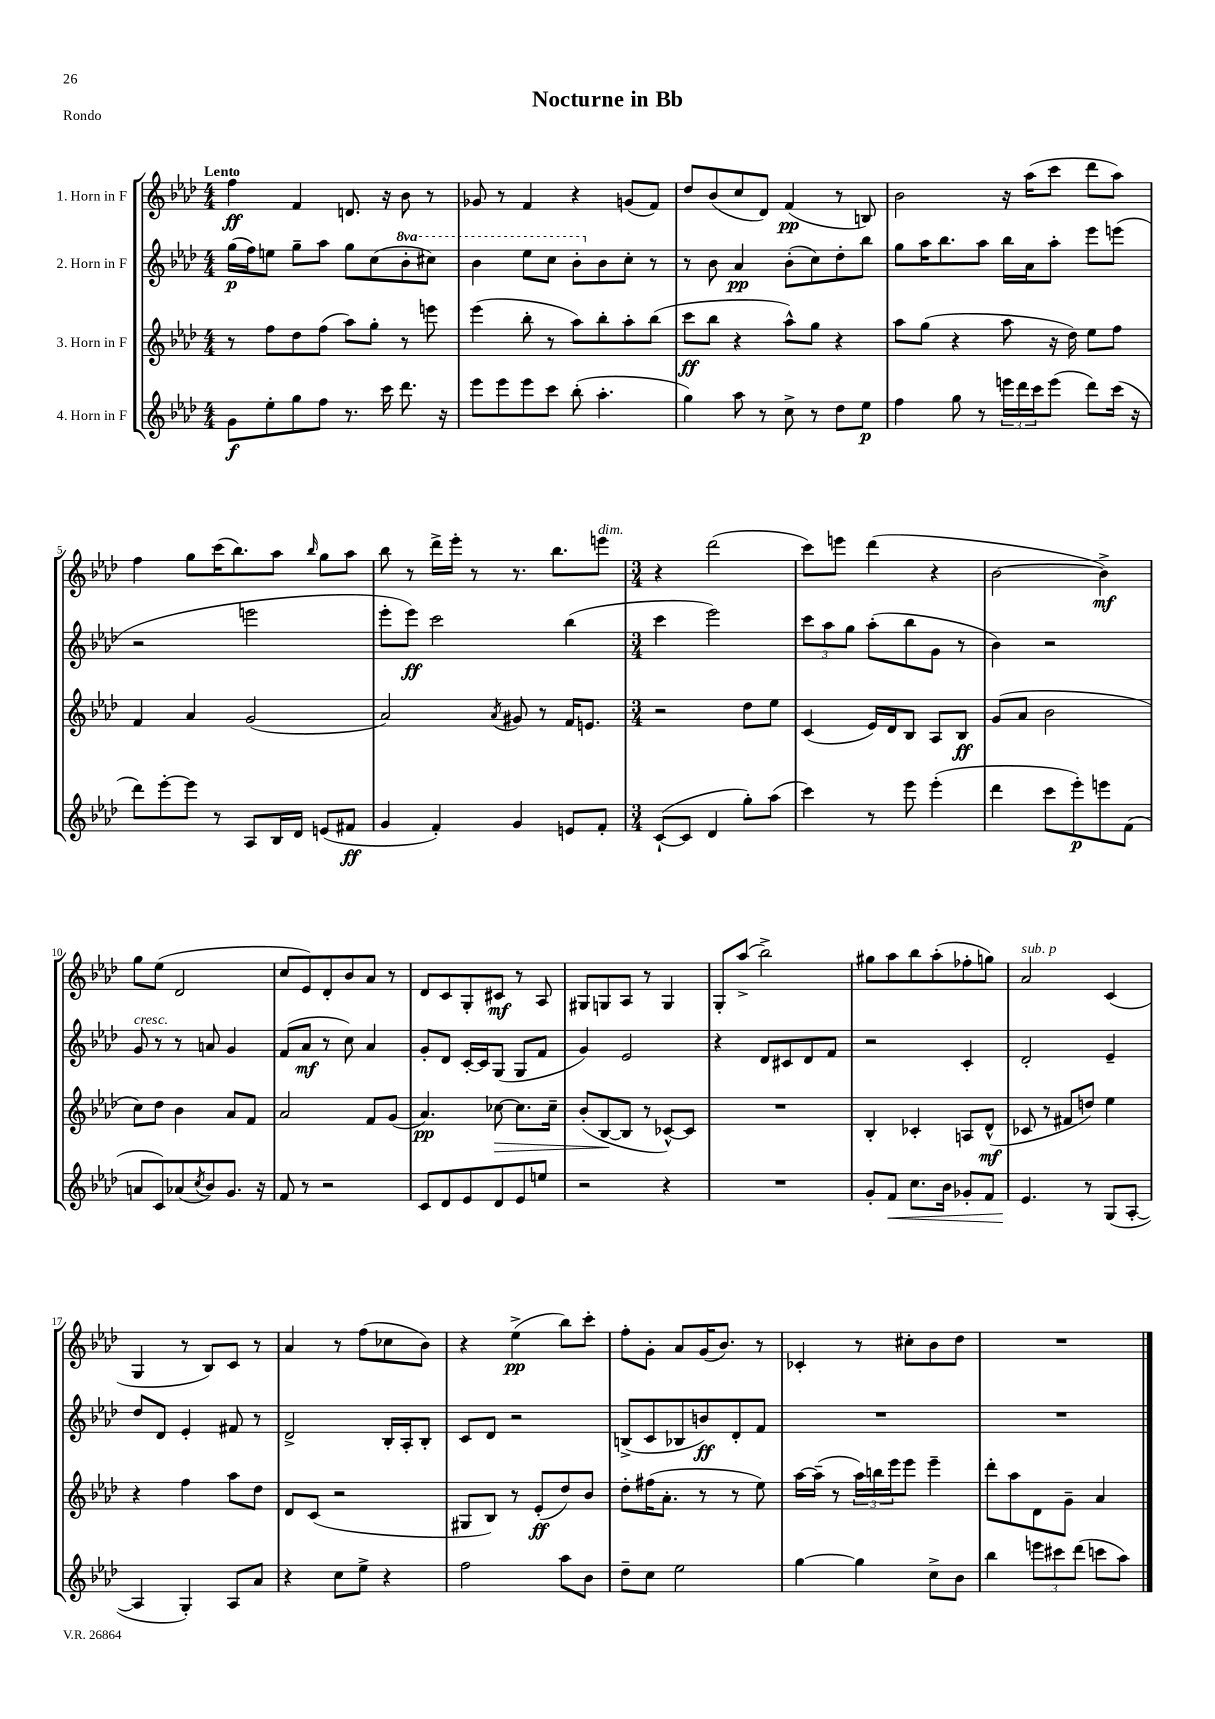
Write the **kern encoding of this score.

**kern	**dynam	**kern	**dynam	**kern	**dynam	**kern	**dynam
*part4	*part4	*part3	*part3	*part2	*part2	*part1	*part1
*staff4	*staff4	*staff3	*staff3	*staff2	*staff2	*staff1	*staff1
*I"4. Horn in F	*	*I"3. Horn in F	*	*I"2. Horn in F	*	*I"1. Horn in F	*
*clefG2	*	*clefG2	*	*clefG2	*	*clefG2	*
*k[b-e-a-d-]	*	*k[b-e-a-d-]	*	*k[b-e-a-d-]	*	*k[b-e-a-d-]	*
*M4/4	*	*M4/4	*	*M4/4	*	*M4/4	*
=1	=1	=1	=1	=1	=1	=1	=1
!	!	!	!	!	!	!LO:TX:a:B:t=Lento	!
8g\L	f	8r	.	(16gg\LL	p	4ff\	ff
.	.	.	.	16ff\J)	.	.	.
8ee-'\	.	8ff\L	.	8een\J	.	.	.
8gg\	.	8dd-\	.	8gg~\L	.	4f/	.
8ff\J	.	(8ff\J	.	8aa-\J	.	.	.
8.r	.	8aa-\L)	.	8gg\L	.	8.dn/	.
.	.	8gg'\J	.	(8cc\	.	.	.
16ccc\	.	.	.	.	.	16r	.
*	*	*	*	*8va	*	*	*
8.ddd-\	.	8r	.	8bb-'\	.	8b-\	.
.	.	8eeen\	.	8ccc#X\J)	.	8r	.
16r	.	.	.	.	.	.	.
=2	=2	=2	=2	=2	=2	=2	=2
8eee-\L	.	(4eee-\	.	4bb-\	.	8g-X/	.
8eee-\	.	.	.	.	.	8r	.
8eee-\	.	8bb-'\	.	8eee-\L	.	4f/	.
8ccc\J	.	8r	.	8ccc\J	.	.	.
(8bb-'\	.	8aa-\L)	.	8bb-'\L	.	4r	.
*	*	*	*	*X8va	*	*	*
4.aa-'\	.	8bb-'\	.	8b-\	.	.	.
.	.	8aa-'\	.	8cc'\J	.	(8gn/L	.
.	.	(8bb-\J	.	8r	.	8f/J)	.
=3	=3	=3	=3	=3	=3	=3	=3
4gg\)	.	8ccc\L	ff	8r	.	8dd-/L	.
.	.	8bb-\J	.	8b-\	.	(8b-/	.
8aa-\	.	4r	.	4a-/	pp	8cc/	.
8r	.	.	.	.	.	8d-/J)	.
8cc^\	.	8aa-^^\L)	.	(8b-'\L	.	(4f/	pp
8r	.	8gg\J	.	8cc\)	.	.	.
8dd-\L	.	4r	.	8dd-'\	.	8r	.
8ee-\J	p	.	.	8bb-\J	.	8Bn/)	.
=4	=4	=4	=4	=4	=4	=4	=4
4ff\	.	8aa-\L	.	8gg\L	.	2b-\	.
.	.	(8gg\J	.	16aa-\K	.	.	.
.	.	.	.	8.bb-\	.	.	.
8gg\	.	4r	.	.	.	.	.
8r	.	.	.	8aa-\J	.	.	.
24eeen\LL	.	8aa-\	.	16bb-\LL	.	16r	.
24ddd-\	.	.	.	.	.	.	.
.	.	.	.	16a-\J	.	(16aa-\KL	.
24ccc\J	.	.	.	.	.	.	.
(8eee\J	.	16r	.	8aa-'\J	.	8ccc\J	.
.	.	16dd-\)	.	.	.	.	.
8ddd-\L)	.	8ee-\L	.	8eee-\L	.	8ddd-\L	.
(16ccc\Jk	.	8ff\J	.	(8eeen\J	.	8aa-\J)	.
16r	.	.	.	.	.	.	.
!!LO:LB:g=z
=5	=5	=5	=5	=5	=5	=5	=5
8ddd-\L)	.	4f/	.	2r	.	4ff\	.
[8eee-'\	.	.	.	.	.	.	.
8eee-\J]	.	4a-/	.	.	.	8gg\L	.
8r	.	.	.	.	.	(16ccc\K	.
.	.	.	.	.	.	8.bb-\)	.
8A-/L	.	(2g/	.	2eeen\	.	.	.
16B-/L	.	.	.	.	.	8aa-\J	.
16d-/JJ	.	.	.	.	.	.	.
.	.	.	.	.	.	16qqbb-/	.
(8en/L	.	.	.	.	.	8gg\L	.
8f#X/J	ff	.	.	.	.	8aa-\J	.
=6	=6	=6	=6	=6	=6	=6	=6
4g/	.	2a-/)	.	8eee-'\L	.	8bb-\	.
.	.	.	.	8eee-\J)	ff	8r	.
4f'/)	.	.	.	2ccc\	.	16ddd-^\LL	.
.	.	.	.	.	.	16eee-'\JJ	.
.	.	.	.	.	.	8r	.
.	.	8qa-/	.	.	.	.	.
4g/	.	8g#X/	.	.	.	8.r	.
.	.	8r	.	.	.	.	.
.	.	.	.	.	.	8.bb-\L	.
8en/L	.	16f/KL	.	(4bb-\	.	.	.
.	.	8.en/J	.	.	.	.	.
!	!	!	!	!	!	!LO:TX:a:i:t=dim.	!
8f'/J	.	.	.	.	.	8eeen\J	.
=7	=7	=7	=7	=7	=7	=7	=7
*M3/4	*	*M3/4	*	*M3/4	*	*M3/4	*
([8c`/L	.	2r	.	4ccc\	.	4r	.
8c/J]	.	.	.	.	.	.	.
4d-/	.	.	.	2eee-\)	.	(2ddd-\	.
8gg'\L)	.	8dd-\L	.	.	.	.	.
(8aa-\J	.	8ee-\J	.	.	.	.	.
=8	=8	=8	=8	=8	=8	=8	=8
4ccc\)	.	(4c/	.	12ccc\L	.	8ccc\L)	.
.	.	.	.	12aa-\	.	.	.
.	.	.	.	.	.	8eeen\J	.
.	.	.	.	12gg\J	.	.	.
8r	.	16e-/LL)	.	(8aa-'\L	.	(4ddd-\	.
.	.	16d-/J	.	.	.	.	.
8eee-\	.	8B-/J	.	8bb-\	.	.	.
(4eee-'\	.	8A-/L	.	8g\J	.	4r	.
.	.	8B-/J	ff	8r	.	.	.
=9	=9	=9	=9	=9	=9	=9	=9
4ddd-\	.	(8g/L	.	4b-\)	.	[2b-\	.
.	.	8a-/J	.	.	.	.	.
8ccc\L	.	2b-\	.	2r	.	.	.
8eee-'\)	p	.	.	.	.	.	.
8eeen\	.	.	.	.	.	4b-^\])	mf
(8f\J	.	.	.	.	.	.	.
!!LO:LB:g=z
=10	=10	=10	=10	=10	=10	=10	=10
!	!	!	!	!LO:TX:a:i:t=cresc.	!	!	!
8an/L	.	8cc\L)	.	8g/	.	8gg\L	.
8c/)	.	8dd-\J	.	8r	.	(8ee-\J	.
(8a-X/	.	4b-\	.	8r	.	2d-/	.
8qcc/	.	.	.	.	.	.	.
8b-/)	.	.	.	8an/	.	.	.
8.g/J	.	8a-/L	.	4g/	.	.	.
.	.	8f/J	.	.	.	.	.
16r	.	.	.	.	.	.	.
=11	=11	=11	=11	=11	=11	=11	=11
8f/	.	2a-/	.	(8f/L	.	8cc/L	.
8r	.	.	.	8a-/J	mf	8e-/)	.
2r	.	.	.	8r	.	8d-'/	.
.	.	.	.	8cc\)	.	8b-/	.
.	.	8f/L	.	4a-/	.	8a-/J	.
.	.	(8g/J	.	.	.	8r	.
=12	=12	=12	=12	=12	=12	=12	=12
8c/L	.	4.a-/)	pp	8g'/L	.	8d-/L	.
8d-/	.	.	.	8d-/J	.	8c/	.
8e-/	.	.	.	[16c'/LL	.	8G'/	.
.	.	.	.	16c/J]	.	.	.
!	!	!	!LO:HP:b	!	!	!	!
8d-/	.	[8cc-X\	>	(8G/J	.	8c#X/J	mf
8e-/	.	8.cc-\L]	.	8G/L	.	8r	.
8een/J	.	.	.	8f/J	.	8A-/	.
.	.	16cc-~\Jk	.	.	.	.	.
=13	=13	=13	=13	=13	=13	=13	=13
2r	.	(8b-'/L	.	4g/)	.	8G#X/L	.
.	.	[8B-/	.	.	.	8Gn/	.
.	.	8B-/J]	]	2e-/	.	8A-/J	.
.	.	8r	.	.	.	8r	.
4r	.	[8c-X^^/L)	.	.	.	4G/	.
.	.	8c-/J]	.	.	.	.	.
=14	=14	=14	=14	=14	=14	=14	=14
2.r	.	2.r	.	4r	.	8G'/L	.
.	.	.	.	.	.	(8aa-^/J	.
.	.	.	.	8d-/L	.	2bb-^\)	.
.	.	.	.	8c#X/	.	.	.
.	.	.	.	8d-/	.	.	.
.	.	.	.	8f/J	.	.	.
=15	=15	=15	=15	=15	=15	=15	=15
8g'/L	.	4B-'/	.	2r	.	8gg#X\L	.
!	!LO:HP:b	!	!	!	!	!	!
8f/J	<	.	.	.	.	8aa-\	.
8.cc\L	.	4c-X'/	.	.	.	8bb-\	.
.	.	.	.	.	.	(8aa-'\	.
16b-\Jk	.	.	.	.	.	.	.
8g-X'/L	.	8An/L	.	4c'/	.	8ff-X'\	.
8f/J	.	(8d-^^/J	mf	.	.	8ggn\J)	.
=16	=16	=16	=16	=16	=16	=16	=16
!	!	!	!	!	!	!LO:TX:a:i:t=sub. p	!
4.e-/	.	8c-X/	.	2d-'/	.	2a-/	.
.	.	8r	.	.	.	.	.
.	.	8f#X/L	.	.	.	.	.
8r	[	8ddn/J)	.	.	.	.	.
(8G/L	.	4ee-\	.	4e-~/	.	(4c/	.
[8A-'/J	.	.	.	.	.	.	.
!!LO:LB:g=z
=17	=17	=17	=17	=17	=17	=17	=17
4A-/]	.	4r	.	8dd-/L	.	4G/	.
.	.	.	.	8d-/J	.	.	.
4G'/)	.	4ff\	.	4e-'/	.	8r	.
.	.	.	.	.	.	8B-/L)	.
8A-/L	.	8aa-\L	.	8f#X/	.	8c/J	.
8a-/J	.	8dd-\J	.	8r	.	8r	.
=18	=18	=18	=18	=18	=18	=18	=18
4r	.	8d-/L	.	2d-^/	.	4a-/	.
.	.	(8c/J	.	.	.	.	.
8cc\L	.	2r	.	.	.	8r	.
8ee-^\J	.	.	.	.	.	(8ff\L	.
4r	.	.	.	16B-'/LL	.	8cc-X\	.
.	.	.	.	16A-'/J	.	.	.
.	.	.	.	8B-'/J	.	8b-\J)	.
=19	=19	=19	=19	=19	=19	=19	=19
2ff\	.	8G#X/L	.	8c/L	.	4r	.
.	.	8B-/J)	.	8d-/J	.	.	.
.	.	8r	.	2r	.	(4ee-^\	pp
.	.	(8e-'/L	ff	.	.	.	.
8aa-\L	.	8dd-/)	.	.	.	8bb-\L)	.
8b-\J	.	8b-/J	.	.	.	8ccc'\J	.
=20	=20	=20	=20	=20	=20	=20	=20
8dd-~\L	.	8dd-'\L	.	(8Bn^/L	.	8ff'\L	.
8cc\J	.	(16ff#X\K	.	8c/	.	8g'\J	.
.	.	8.a-'\J	.	.	.	.	.
2ee-\	.	.	.	8B-X/	.	8a-/L	.
.	.	8r	.	8bn/)	ff	(16g/K	.
.	.	.	.	.	.	8.b-/J)	.
.	.	8r	.	8d-'/	.	.	.
.	.	8ee-\)	.	8f/J	.	8r	.
=21	=21	=21	=21	=21	=21	=21	=21
[4gg\	.	[16aa-\LL	.	2.r	.	4c-X'/	.
.	.	(16aa-~\JJ]	.	.	.	.	.
.	.	8r	.	.	.	.	.
4gg\]	.	24aa-\LL)	.	.	.	8r	.
.	.	24bbn\	.	.	.	.	.
.	.	24eee-\J	.	.	.	.	.
.	.	8eee-\J	.	.	.	8cc#X'\L	.
8cc^\L	.	4eee-~\	.	.	.	8b-\	.
8b-\J	.	.	.	.	.	8dd-\J	.
=22	=22	=22	=22	=22	=22	=22	=22
4bb-\	.	8ddd-'\L	.	2.r	.	2.r	.
.	.	8aa-\	.	.	.	.	.
12eeen\L	.	8d-\	.	.	.	.	.
12ccc#X\	.	.	.	.	.	.	.
.	.	8g~\J	.	.	.	.	.
(12ddd-\J	.	.	.	.	.	.	.
8cccn\L	.	4a-/	.	.	.	.	.
8aa-\J)	.	.	.	.	.	.	.
==	==	==	==	==	==	==	==
*-	*-	*-	*-	*-	*-	*-	*-
